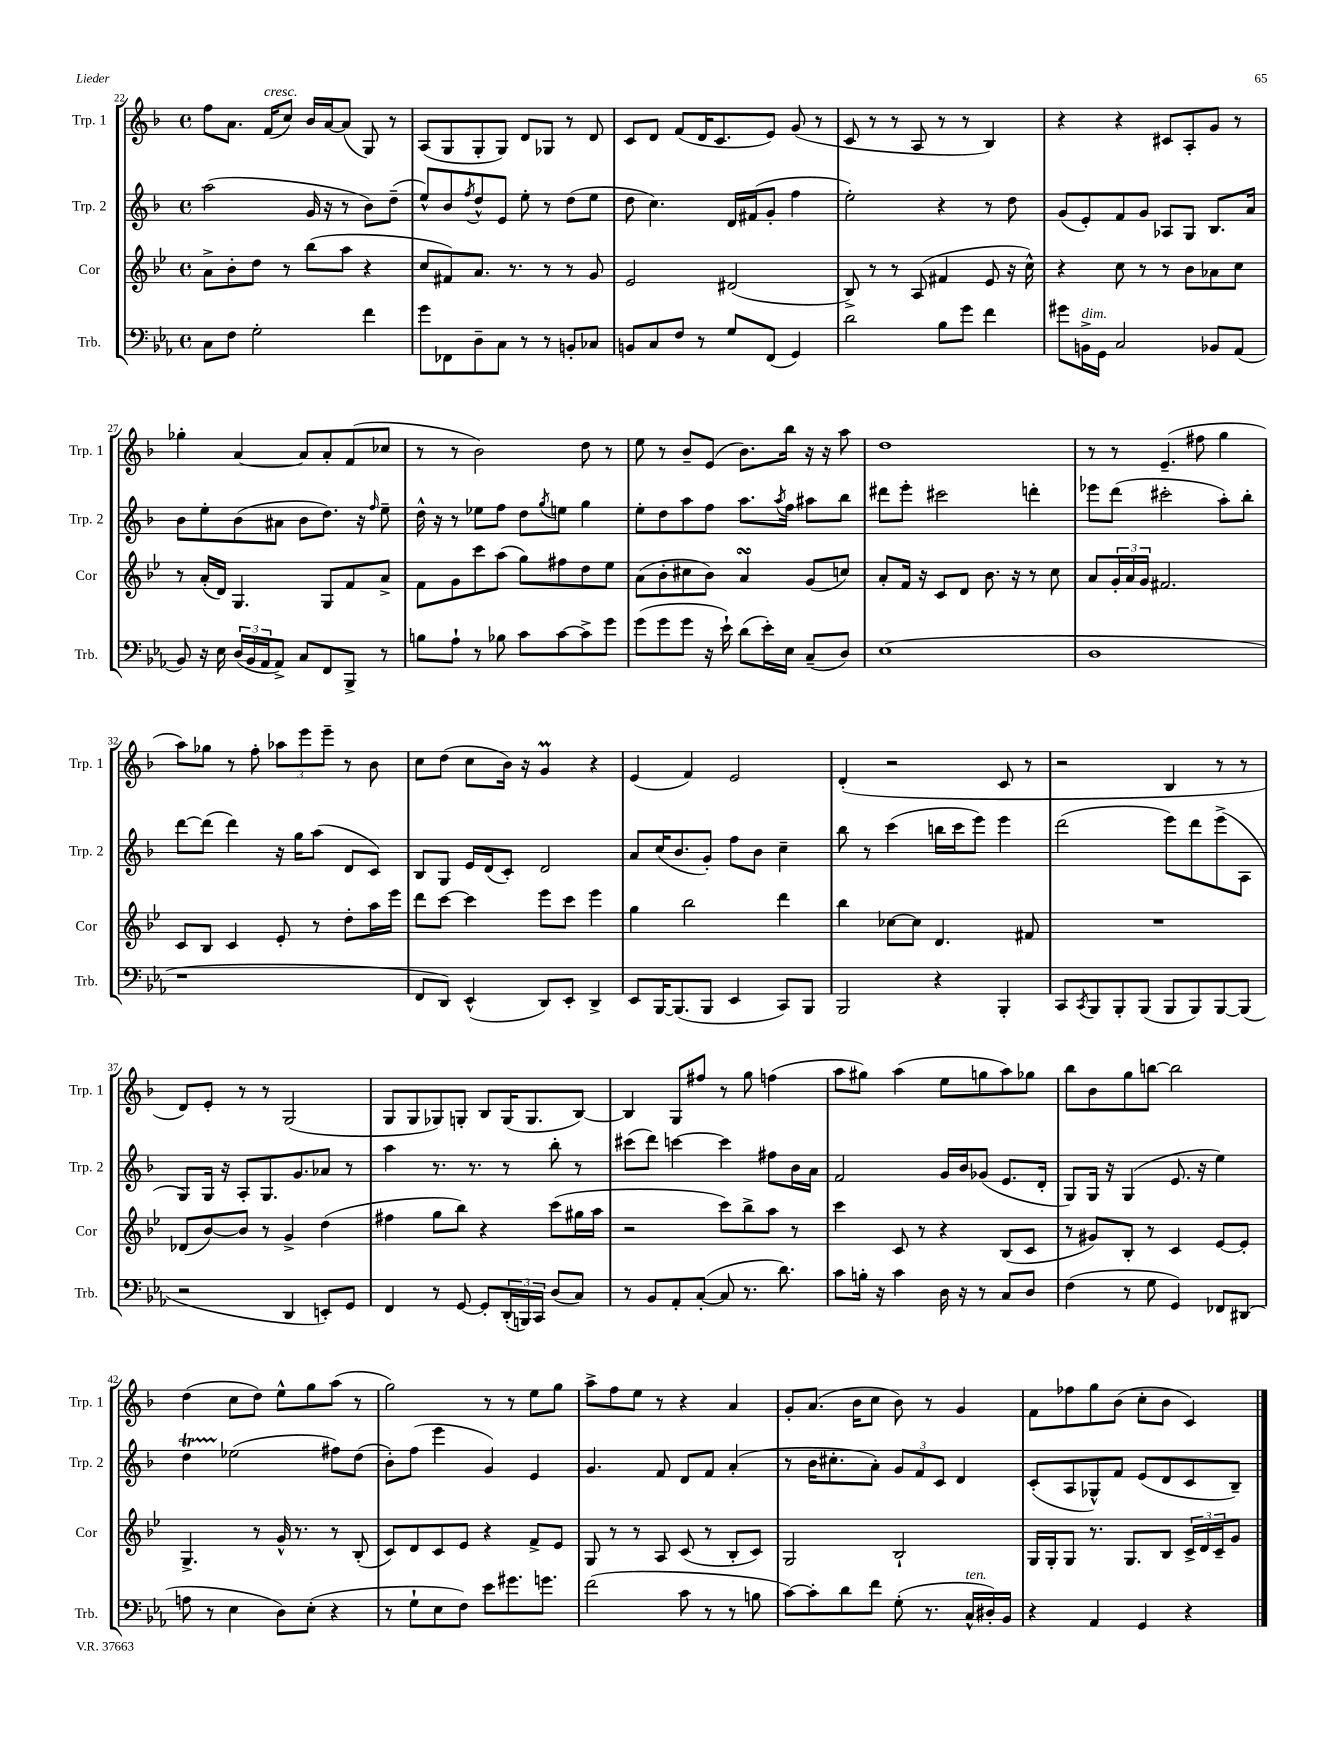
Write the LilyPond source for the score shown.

<<
\new StaffGroup <<
\new Staff = "s0" \with { instrumentName = "Trp. 1" shortInstrumentName = "Trp. 1" } {
    \clef treble \key f \major \defaultTimeSignature \time 4/4
    f''8 a'8. f'16^\markup { \italic "cresc." }( c''8) bes'16 a'16~ a'8( g8) r8 |
    a8( g8 g8-. g8) d'8 ges8 r8 d'8 |
    c'8 d'8 f'8( d'16 c'8. e'8) g'8( r8 |
    c'8 r8 r8 a8 r8 r8 bes4) |
    r4 r4 cis'8 a8-. g'8 r8 |
    ges''4-. a'4~ a'8 a'8-. f'8( ces''8 |
    r8 r8 bes'2) d''8 r8 |
    e''8 r8 bes'8-- e'8( bes'8.) bes''16 r16 r16 a''8 |
    d''1 |
    r8 r8 e'4.--( fis''8 g''4 |
    a''8) ges''8 r8 f''8-. \tuplet 3/2 { aes''8 e'''8 e'''8-- } r8 bes'8 |
    c''8 d''8( c''8 bes'16) r16 g'4\prall r4 |
    e'4( f'4) e'2 |
    d'4-.( r2 c'8 r8 |
    r2 bes4 r8 r8 |
    d'8) e'8-. r8 r8 g2( |
    g8 g8 ges8) g8-. bes8 g16( g8. bes8~) |
    bes4 g8 fis''8 r8 g''8 f''4( |
    a''8 gis''8) a''4( e''8 g''8 a''8) ges''8 |
    bes''8 bes'8 g''8 b''8~ b''2 |
    d''4( c''8 d''8) e''8-^ g''8 a''8( r8 |
    g''2) r8 r8 e''8 g''8 |
    a''8-> f''8 e''8 r8 r4 a'4 |
    g'8-. a'8.( bes'16 c''8 bes'8) r8 g'4 |
    f'8 fes''8 g''8 bes'8( c''8-. bes'8 c'4) \bar "|." |
}
\new Staff = "s1" \with { instrumentName = "Trp. 2" shortInstrumentName = "Trp. 2" } {
    \clef treble \key f \major \defaultTimeSignature \time 4/4
    a''2( g'16 r16 r8 bes'8) d''8--( |
    e''8-^) bes'8 \acciaccatura { f''8 } d''8-^ e'8 e''8-. r8 d''8( e''8 |
    d''8 c''4.) d'16 fis'16( g'8-. f''4 |
    e''2-.) r4 r8 d''8 |
    g'8( e'8-.) f'8 g'8 aes8 g8 bes8. a'16 |
    bes'8 e''8-. bes'8( ais'8 bes'8 d''8.) r16 \grace { f''16 } e''8-- |
    d''16-^ r16 r8 ees''8 f''8 d''8 \acciaccatura { g''8 } e''8 g''4 |
    e''8-. d''8 a''8 f''8 a''8. \acciaccatura { a''8 } f''16 ais''8 bes''8 |
    dis'''8 e'''8-. cis'''2 d'''4-. |
    ees'''8 d'''8( cis'''2-. a''8-.) bes''8-. |
    d'''8~ d'''8( d'''4) r16 g''16 a''8( d'8 c'8) |
    bes8 g8 e'16 d'16( c'8-.) d'2 |
    a'8 c''16( bes'8. g'8-.) f''8 bes'8 c''4-- |
    bes''8 r8 c'''4( b''16 c'''16 e'''8) e'''4 |
    d'''2( e'''8) d'''8 e'''8->( a8 |
    g8) g16 r16 a8-. g8. g'8. aes'8 r8 |
    a''4 r8. r8. r8 bes''8-. r8 |
    cis'''8( d'''8) c'''4~ c'''4 fis''8 bes'16 a'16 |
    f'2 g'16 bes'16 ges'8( e'8. d'16-. |
    g8) g16 r16 g4( e'8. r16 e''4) |
    d''4\startTrillSpan ees''2\stopTrillSpan( fis''8) d''8( |
    bes'8-.) f''8( e'''4 g'4) e'4 |
    g'4. f'8 d'8 f'8 a'4-.( |
    r8 bes'16 cis''8.-. a'8-.) \tuplet 3/2 { g'8 f'8 c'8 } d'4 |
    c'8-.( a8 ges8-^) f'8 e'8( d'8 c'8 bes8--) \bar "|." |
}
\new Staff = "s2" \with { instrumentName = "Cor" shortInstrumentName = "Cor" } {
    \clef treble \key bes \major \defaultTimeSignature \time 4/4
    a'8-> bes'8-. d''8 r8 bes''8( a''8 r4 |
    c''8 fis'8) a'8. r8. r8 r8 g'8 |
    ees'2 dis'2( |
    bes8->) r8 r8 a8( fis'4 ees'8 r16 c''16-^) |
    r4 c''8 r8 r8 bes'8 aes'8 c''8 |
    r8 a'16-.( d'16) g4. g8 f'8 a'8-> |
    f'8 g'8 c'''8 a''8( g''8) fis''8 d''8 ees''8 |
    a'8( bes'8-. cis''8 bes'8) a'4\turn g'8( c''8) |
    a'8-. f'16 r16 c'8 d'8 bes'8. r16 r8 c''8 |
    a'8 \tuplet 3/2 { g'16-. a'16 g'16 } fis'2. |
    c'8 bes8 c'4 ees'8-. r8 d''8-. a''16 ees'''16 |
    d'''8 c'''8~ c'''4 ees'''8 c'''8 ees'''4 |
    g''4 bes''2 d'''4 |
    bes''4 ces''8~ ces''8 d'4. fis'8 |
    R1 |
    des'8( bes'8~) bes'8 r8 g'4-> d''4( |
    fis''4 g''8 bes''8) r4 c'''8( gis''16 a''16 |
    r2 c'''8) bes''8-> a''8 r8 |
    c'''4 c'8 r8 r4 bes8( c'8 |
    r8 gis'8) bes8-. r8 c'4 ees'8~ ees'8-. |
    g4.-> r8 g'16-^ r8. r8 bes8-.( |
    c'8) d'8 c'8 ees'8 r4 f'8-> ees'8 |
    g8 r8 r8 a8 c'8( r8 bes8-. c'8) |
    g2 bes2-! |
    g16 g16-. g8 r8. g8. bes8 \tuplet 3/2 { c'16-> d'16 c'16-- } g'8 \bar "|." |
}
\new Staff = "s3" \with { instrumentName = "Trb." shortInstrumentName = "Trb." } {
    \clef bass \key ees \major \defaultTimeSignature \time 4/4
    c8 f8 g2-. f'4 |
    g'8 fes,8 d8-- c8 r8 r8 b,8-. ces8 |
    b,8 c8 f8 r8 g8 f,8( g,4) |
    d'2 bes8 g'8 f'4 |
    gis'8 b,16->^\markup { \italic "dim." } g,16 c2 bes,8 aes,8( |
    bes,8) r16 ees16 \tuplet 3/2 { d16( bes,16 aes,16 } aes,8->) c8 f,8 bes,,8-> r8 |
    b8 aes8-! r8 bes8 c'8 c'8~ c'8-> g'8 |
    g'8( g'8 g'8 r16 ees'16-!) d'8( ees'16-.) ees16 c8--( d8) |
    ees1( |
    d1 |
    r1 |
    f,8 d,8) ees,4-^( d,8) ees,8-. d,4-> |
    ees,8 bes,,16~ bes,,8.( bes,,8 ees,4 c,8) bes,,8 |
    bes,,2 r4 bes,,4-. |
    c,8 \acciaccatura { c,8 } bes,,8 bes,,8-. bes,,8( bes,,8 bes,,8) bes,,8~ bes,,8( |
    r2 d,4 e,8-.) g,8 |
    f,4 r8 g,8~ g,8-. \tuplet 3/2 { d,16-.( b,,16) c,16 } d8( c8) |
    r8 bes,8 aes,8-. c8~-.( c8 r8. d'8.) |
    c'8 b16-. r16 c'4 d16 r16 r8 c8 d8 |
    f4( r8 g8 g,4) fes,8 dis,8( |
    a8 r8 ees4 d8) ees8-.( r4 |
    r8 g8-! ees8 f8) ees'8 gis'8. g'8. |
    f'2( c'8 r8 r8 b8 |
    c'8~) c'8-. d'8 f'8 g8-.( r8. c16-^^\markup { \italic "ten." } dis16-.) bes,16 |
    r4 aes,4 g,4 r4 \bar "|." |
}
>>
>>
\layout { \context { \Score currentBarNumber = #22 } }
